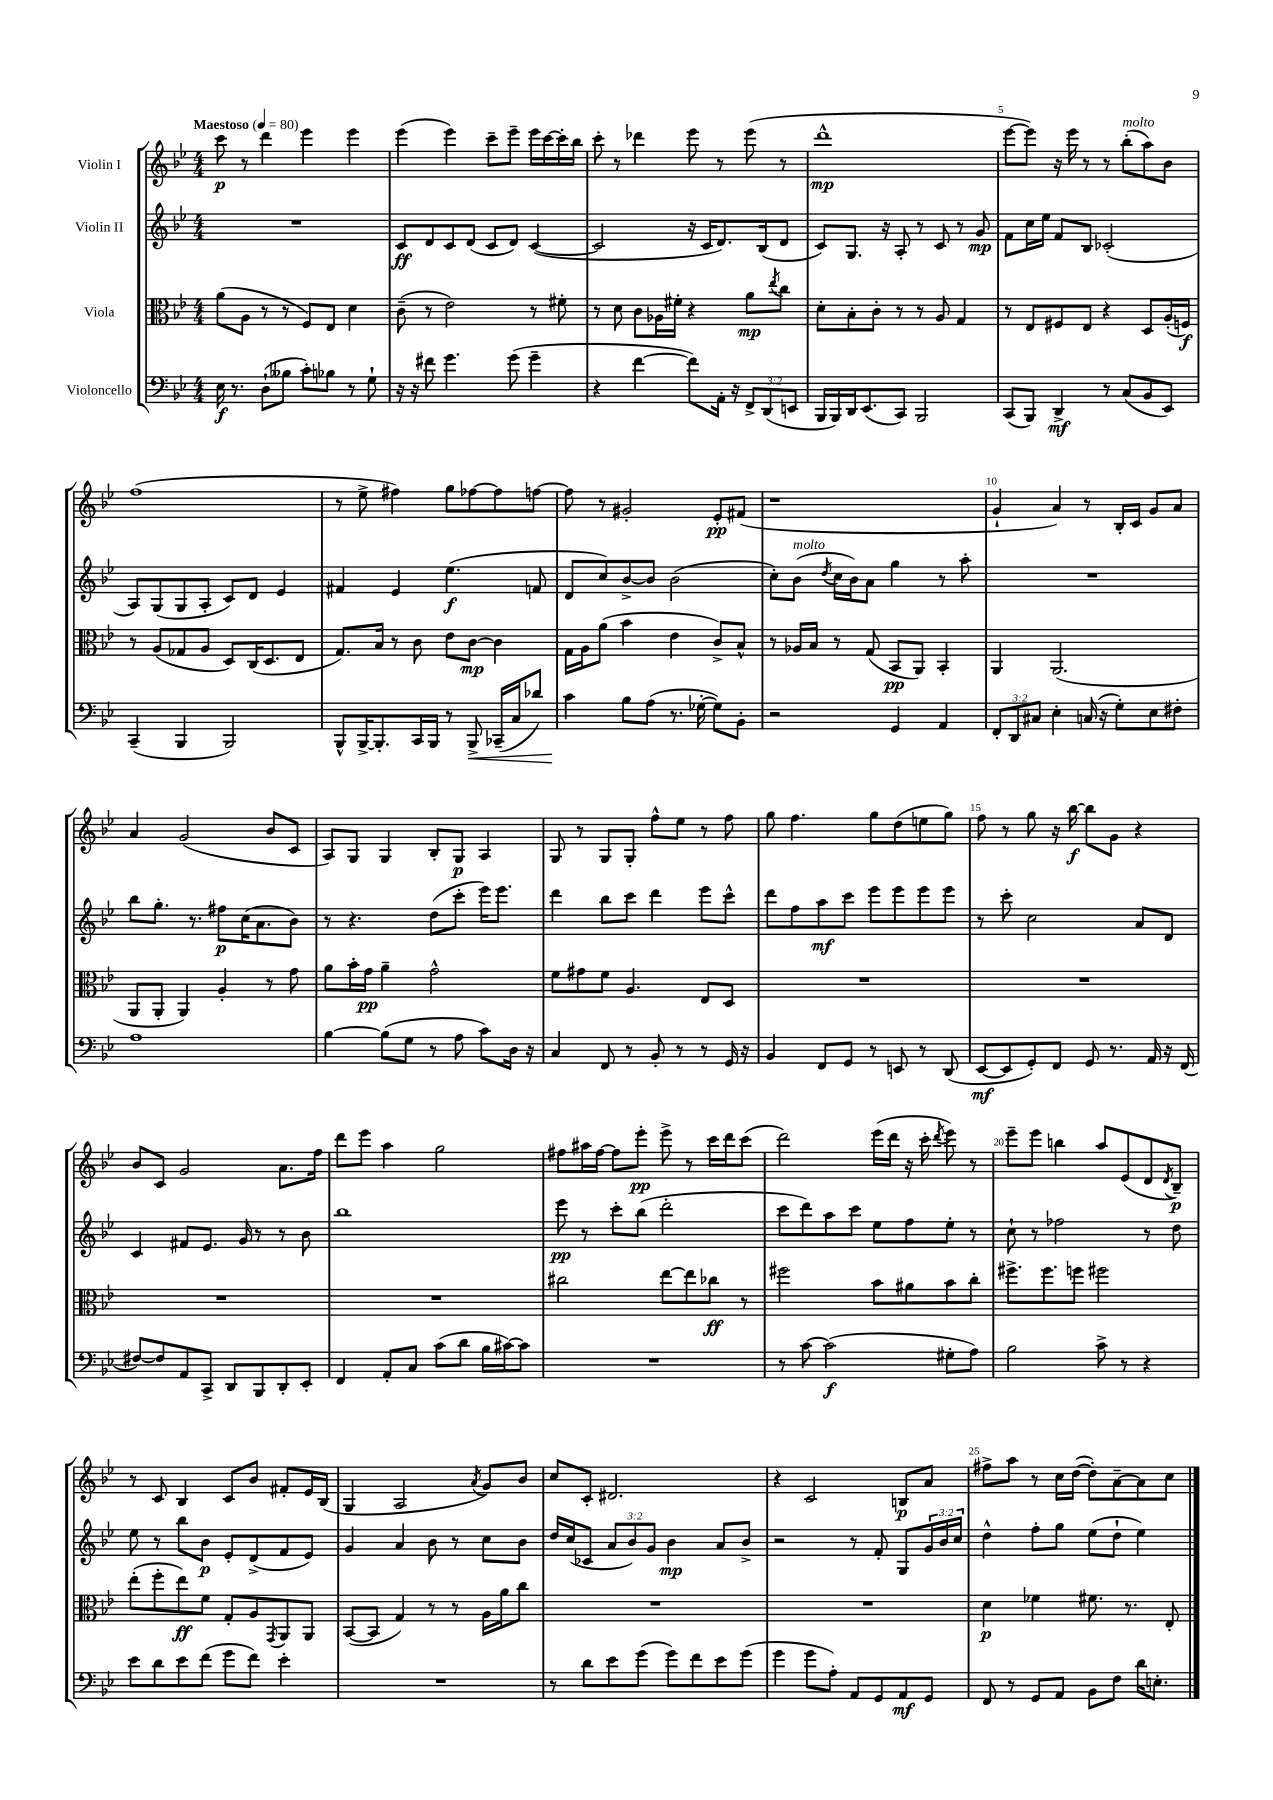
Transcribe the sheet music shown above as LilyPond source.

<<
\new StaffGroup <<
\new Staff = "s0" \with { instrumentName = "Violin I" } {
    \clef treble \key bes \major \numericTimeSignature \time 4/4 \tempo "Maestoso" 4 = 80
    c'''8\p r8 d'''4 ees'''4 ees'''4 |
    ees'''4( ees'''4) c'''8-- ees'''8-- ees'''16 c'''16~ c'''16-. bes''16 |
    c'''8-. r8 des'''4 ees'''8 r8 ees'''8( r8 |
    d'''1-^\mp |
    ees'''8~ ees'''8) r16 ees'''16 r8 r8 bes''8-.^\markup { \italic "molto" }( a''8) bes'8 |
    f''1( |
    r8 ees''8-> fis''4) g''8 fes''8~ fes''8 f''8~ |
    f''8 r8 gis'2-. ees'8-.\pp fis'8( |
    r1 |
    g'4-! a'4) r8 bes16-. c'16 g'8 a'8 |
    a'4 g'2( bes'8 c'8 |
    a8) g8 g4 bes8-. g8\p a4 |
    g8 r8 g8 g8-. f''8-^ ees''8 r8 f''8 |
    g''8 f''4. g''8 d''8( e''8 g''8) |
    f''8 r8 g''8 r16 bes''16~\f bes''8 g'8 r4 |
    bes'8 c'8 g'2 a'8. f''16 |
    d'''8 ees'''8 a''4 g''2 |
    fis''8 ais''16 fis''16~ fis''8 ees'''8-.\pp ees'''8-> r8 c'''16 d'''16 c'''8( |
    d'''2) ees'''16( d'''16 r16 c'''16-. \acciaccatura { d'''8 } ees'''8) r8 |
    ees'''8-- ees'''8 b''4 a''8 ees'8( d'8 \acciaccatura { d'8 } bes8--\p) |
    r8 c'8 bes4 c'8 bes'8 fis'8-. ees'16 bes16( |
    g4 a2 \acciaccatura { a'8 } g'8) bes'8 |
    c''8 c'8-. dis'2. |
    r4 c'2 b8\p a'8 |
    fis''8-> a''8 r8 c''16 d''16~( d''8-.) a'8~-- a'8 c''8 \bar "|." |
}
\new Staff = "s1" \with { instrumentName = "Violin II" } {
    \clef treble \key bes \major \numericTimeSignature \time 4/4 \override Staff.TupletNumber.text = #tuplet-number::calc-fraction-text
    R1 |
    c'8\ff d'8 c'8 d'8( c'8 d'8) c'4~( |
    c'2 r16 c'16 d'8.) bes16( d'8 |
    c'8) g8. r16 a8-. r8 c'8 r8 g'8\mp |
    f'8 c''16 ees''16 f'8 bes8 ces'2-.( |
    a8) g8( g8 a8-. c'8) d'8 ees'4 |
    fis'4 ees'4 ees''4.\f( f'8 |
    d'8 c''8) bes'8~-> bes'8 bes'2( |
    c''8-.) bes'8^\markup { \italic "molto" }( \acciaccatura { d''8 } c''16 bes'16) a'8 g''4 r8 a''8-. |
    R1 |
    bes''8 g''8.-. r8. fis''8\p c''16( a'8. bes'8) |
    r8 r4. d''8( c'''8-. ees'''16) ees'''8. |
    d'''4 bes''8 c'''8 d'''4 ees'''8 c'''8-^ |
    d'''8 f''8 a''8\mf c'''8 ees'''8 ees'''8 ees'''8 ees'''8 |
    r8 c'''8-. c''2 a'8 d'8 |
    c'4 fis'8 ees'8. g'16 r8 r8 bes'8 |
    bes''1 |
    ees'''8\pp r8 c'''8-. bes''8( d'''2-. |
    c'''8 d'''8) a''8 c'''8 ees''8 f''8 ees''8-. r8 |
    c''8-! r8 fes''2 r8 d''8 |
    ees''8 r8 bes''8 bes'8\p ees'8-. d'8->( f'8 ees'8) |
    g'4 a'4 bes'8 r8 c''8 bes'8 |
    d''16 c''16( ces'8 \tuplet 3/2 { a'8 bes'8) g'8 } bes'4\mp a'8 bes'8-> |
    r2 r8 f'8-. g8 \tuplet 3/2 { g'16 bes'16 c''16 } |
    d''4-^ f''8-. g''8 ees''8( d''8-! ees''4) \bar "|." |
}
\new Staff = "s2" \with { instrumentName = "Viola" } {
    \clef alto \key bes \major \numericTimeSignature \time 4/4
    a'8( a8 r8 r8 f8) ees8 d'4 |
    c'8--( r8 ees'2) r8 fis'8-. |
    r8 d'8 c'8 aes16 fis'16-. r4 a'8\mp \acciaccatura { ees''8 } c''8 |
    d'8-. bes8-. c'8-. r8 r8 a8 g4 |
    r8 ees8 fis8 ees8 r4 d8 a16-.( f16\f) |
    r8 a8( ges8 a8 d8) c16( d8. ees8 |
    g8.) bes16 r8 c'8 ees'8 c'8~\mp c'4 |
    g16 a16 a'8( bes'4 ees'4 c'8->) bes8-^ |
    r8 aes16 bes16 r8 g8( bes,8\pp a,8) bes,4-. |
    a,4 a,2.( |
    a,8 a,8-. a,4) a4-. r8 g'8 |
    a'8 bes'16-. g'16\pp a'4-- g'2-^ |
    f'8 gis'8 f'8 a4. ees8 d8 |
    R1 |
    R1 |
    R1 |
    R1 |
    cis''2 ees''8~ ees''8 ces''8\ff r8 |
    fis''2 bes'8 ais'8 bes'8 c''8-. |
    fis''8.-> fis''8. f''8 fis''2 |
    ees''8-.( f''8-. ees''8\ff) f'8 g8-. a8 \acciaccatura { g,8 } a,8 a,8 |
    bes,8~( bes,8 g4) r8 r8 a16 a'16 c''8 |
    R1 |
    R1 |
    d'4\p fes'4 fis'8. r8. ees8-. \bar "|." |
}
\new Staff = "s3" \with { instrumentName = "Violoncello" } {
    \clef bass \key bes \major \numericTimeSignature \time 4/4 \override Staff.TupletNumber.text = #tuplet-number::calc-fraction-text
    ees16\f r8. d8-!( beses8 c'8-.) bes8 r8 g8-! |
    r16 r16 fis'8 g'4. g'8( g'4-- |
    r4 f'4~ f'8) a,16-. r16 \tuplet 3/2 { f,8-> d,8( e,8 } |
    bes,,16 bes,,16) d,16 ees,8.( c,8) bes,,2 |
    c,8( bes,,8) d,4->\mf r8 c8( bes,8 ees,8) |
    c,4--( bes,,4 bes,,2) |
    bes,,8-^ bes,,16~-> bes,,8.-. c,16 bes,,16 r8 bes,,8->\< ces,16--( c16 des'8) |
    c'4\! bes8 a8( r8. ges16~-. ges8) bes,8-. |
    r2 g,4 a,4 |
    \tuplet 3/2 { f,8-. d,8 cis8 } ees4-. c16( r16 g8-.) ees8 fis8-. |
    a1 |
    bes4~ bes8( g8 r8 a8 c'8) d16 r16 |
    c4 f,8 r8 bes,8-. r8 r8 g,16 r16 |
    bes,4 f,8 g,8 r8 e,8 r8 d,8( |
    ees,8~\mf ees,8 g,8-.) f,8 g,8 r8. a,16 r16 f,16( |
    fis8~) fis8 a,8 c,8-> d,8 bes,,8 d,8-. ees,8-. |
    f,4 a,8-. c8 c'8( d'8 bes16 cis'16~) cis'8 |
    R1 |
    r8 c'8~ c'2\f( gis8-. a8) |
    bes2 c'8-> r8 r4 |
    ees'8 d'8 ees'8 f'8( g'8 f'8) ees'4-. |
    R1 |
    r8 d'8 ees'8 g'8( g'8) f'8 ees'8 g'8( |
    g'4 g'8 a8-.) a,8 g,8 a,8\mf g,8 |
    f,8 r8 g,8 a,8 bes,8 f8 d'16 e8.-. \bar "|." |
}
>>
>>
\layout { \context { \Score \override BarNumber.break-visibility = ##(#f #t #t) barNumberVisibility = #(every-nth-bar-number-visible 5) } }
